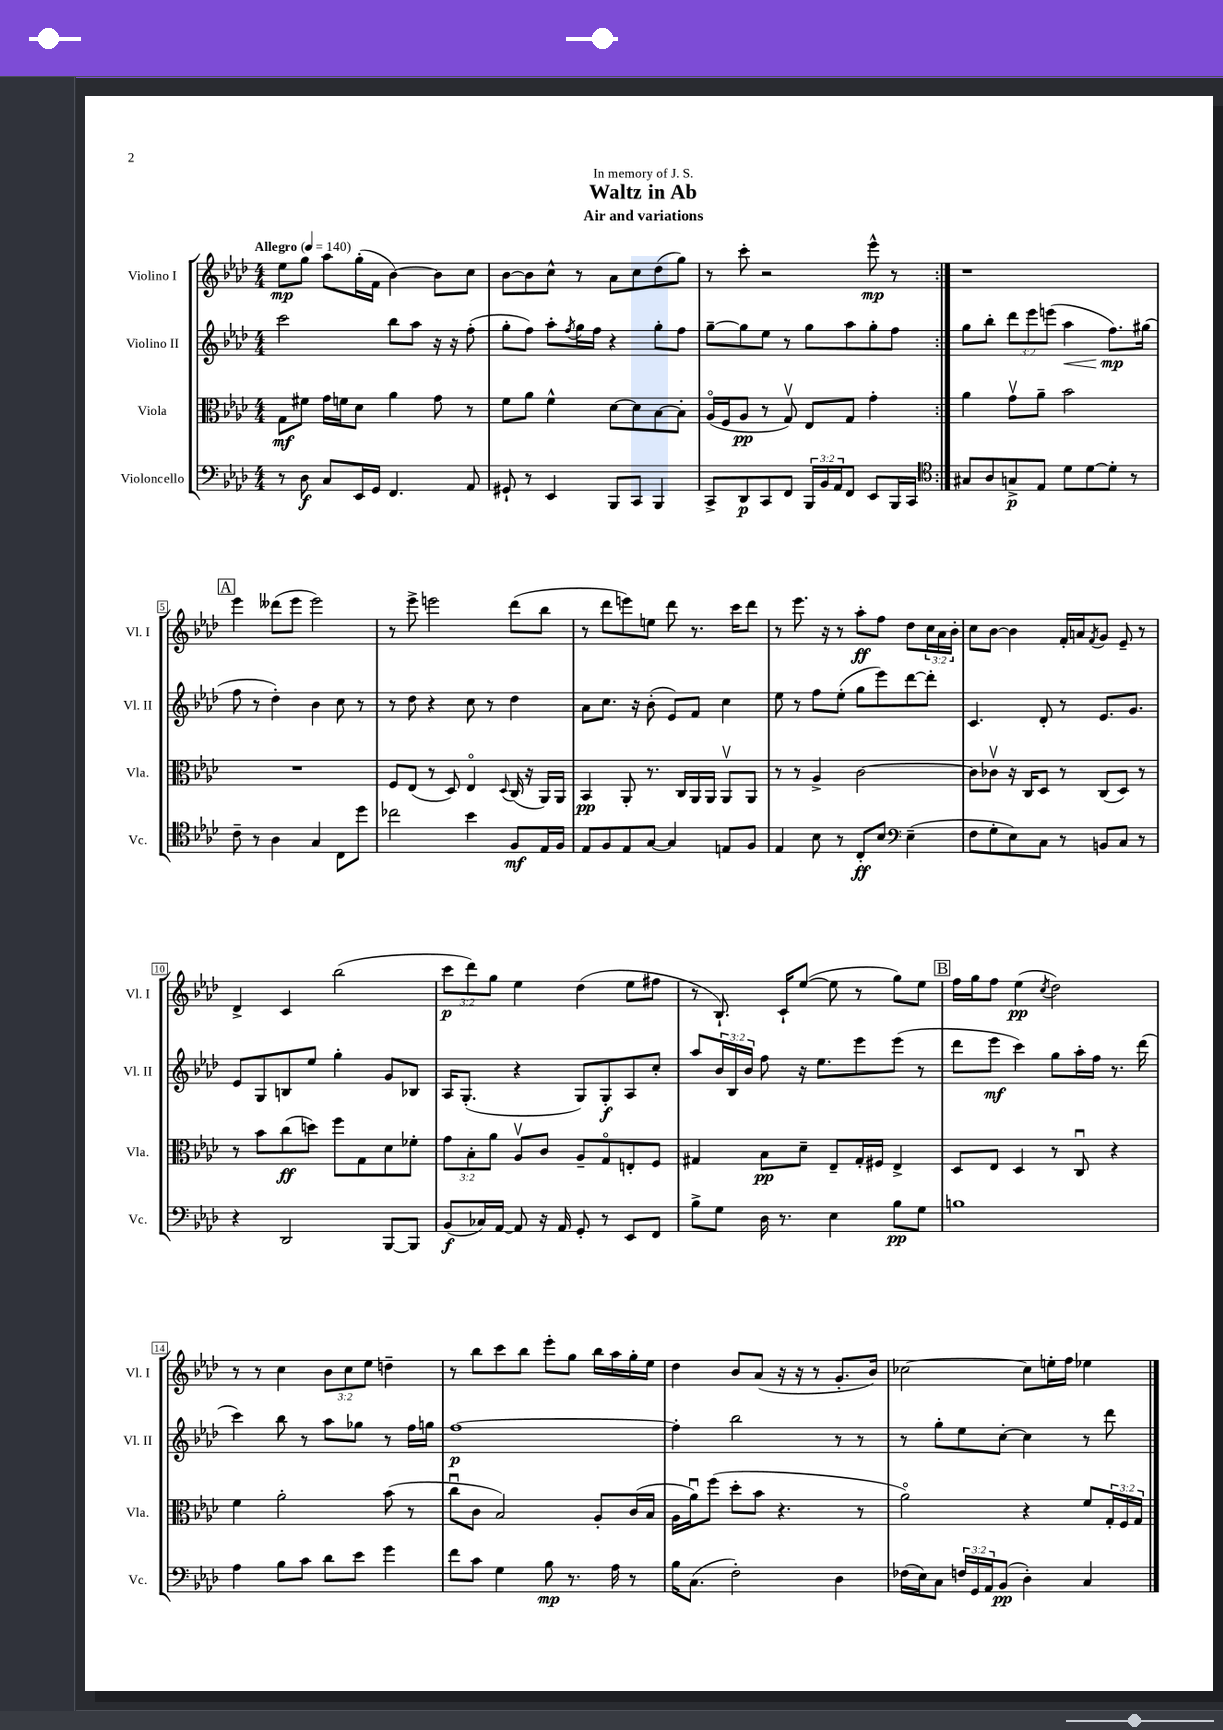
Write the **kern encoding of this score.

**kern	**dynam	**kern	**dynam	**kern	**dynam	**kern	**dynam
*part4	*part4	*part3	*part3	*part2	*part2	*part1	*part1
*staff4	*staff4	*staff3	*staff3	*staff2	*staff2	*staff1	*staff1
*I"Violoncello	*	*I"Viola	*	*I"Violino II	*	*I"Violino I	*
*I'Vc.	*	*I'Vla.	*	*I'Vl. II	*	*I'Vl. I	*
*clefF4	*	*clefC3	*	*clefG2	*	*clefG2	*
*k[b-e-a-d-]	*	*k[b-e-a-d-]	*	*k[b-e-a-d-]	*	*k[b-e-a-d-]	*
*M4/4	*	*M4/4	*	*M4/4	*	*M4/4	*
*MM140	*	*MM140	*	*MM140	*	*MM140	*
=1	=1	=1	=1	=1	=1	=1	=1
!	!	!	!	!	!	!LO:TX:a:B:t=Allegro	!
8r	.	8G\L	mf	2ccc\	.	8ee-\L	mp
8D-\	f	8f#X\J	.	.	.	8gg\J	.
8C/L	.	16g\LL	.	.	.	8aa-\L	.
.	.	16fn\J	.	.	.	.	.
16EE-/L	.	8d-\J	.	.	.	(16gg'\L	.
16GG/JJ	.	.	.	.	.	16f\JJ	.
4.FF/	.	4a-\	.	8bb-\L	.	[4b-\)	.
.	.	.	.	8aa-\J	.	.	.
.	.	8g\	.	16r	.	8b-\L]	.
.	.	.	.	16r	.	.	.
8AA-/	.	8r	.	(8ff'\	.	8cc\J	.
=2	=2	=2	=2	=2	=2	=2	=2
8GG#X`/	.	8f\L	.	8gg'\L	.	[8b-\L	.
8r	.	8a-\J	.	8ff\J)	.	8b-\]	.
4EE-/	.	4f^^\	.	8aa-'\L	.	8cc^^\J	.
.	.	.	.	8qff/	.	.	.
.	.	.	.	16gg\L	.	8r	.
.	.	.	.	16ff\JJ	.	.	.
8BBB-/L	.	[8d-\L	.	4r	.	8a-\L	.
8CC/J	.	8d-\]	.	.	.	8cc\	.
4BBB-/	.	[8B-\	.	8gg'\L	.	(8dd-\	.
.	.	8B-'\J]	.	8ff\J	.	8gg\J)	.
=3	=3	=3	=3	=3	=3	=3	=3
8CC^/L	.	(16A-/LL	.	[8gg~\L	.	8r	.
.	.	16F/J	.	.	.	.	.
8DD-/	p	8A-/J	pp	8gg\]	.	8ccc'\	.
8CC/	.	8r	.	8ee-\J	.	2r	.
8FF/J	.	8Gv/)	.	8r	.	.	.
24BBB-/LL	.	8E-/L	.	8gg\L	.	.	.
24BB-/	.	.	.	.	.	.	.
24AA-/J	.	.	.	.	.	.	.
8FF/J	.	8G/J	.	8aa-\	.	.	.
8EE-/L	.	4g'\	.	8gg'\	.	8eee-^^\	mp
16BBB-/L	.	.	.	8ff\J	.	8r	.
16CC/JJ	.	.	.	.	.	.	.
=4:|!	=4:|!	=4:|!	=4:|!	=4:|!	=4:|!	=4:|!	=4:|!
*clefC4	*	*	*	*	*	*	*
8G#X/L	.	4a-\	.	8gg\L	.	1r	.
8A-/	.	.	.	8bb-'\J	.	.	.
8Gn^/	p	8gv\L	.	12ddd-\L	.	.	.
.	.	.	.	12eee-\	.	.	.
8E-/J	.	8a-~\J	.	.	.	.	.
.	.	.	.	(12eeen\J	.	.	.
!	!	!	!	!	!LO:HP:b	!	!
8d-\L	.	2b-\	.	4aa-\	<	.	.
[8d-\	.	.	.	.	.	.	.
8d-'\J]	.	.	.	8.ff\L)	mp	.	.
8r	.	.	.	.	.	.	.
.	.	.	.	(16gg#X\Jk	[	.	.
!!LO:LB:g=z
!!LO:REH:place=s1:t=A
=5	=5	=5	=5	=5	=5	=5	=5
8c~\	.	1r	.	8ff\	.	4eee-\	.
8r	.	.	.	8r	.	.	.
4A-\	.	.	.	4dd-'\)	.	(8ddd--X\L	.
.	.	.	.	.	.	8eee-\J	.
4G/	.	.	.	4b-\	.	2eee-\)	.
8C\L	.	.	.	8cc\	.	.	.
8dd-\J	.	.	.	8r	.	.	.
=6	=6	=6	=6	=6	=6	=6	=6
2cc-X\	.	8F/L	.	8r	.	8r	.
.	.	(8E-/J	.	8dd-\	.	8eee-^\	.
.	.	8r	.	4r	.	2eeen\	.
.	.	8D-/)	.	.	.	.	.
4b-\	.	4E-/	.	8cc\	.	.	.
.	.	.	.	8r	.	.	.
.	.	8qqD-/	.	.	.	.	.
8F/L	mf	(16C/	.	4dd-\	.	(8ddd-\L	.
.	.	16r	.	.	.	.	.
16E-/L	.	16AA-/LL)	.	.	.	8bb-\J	.
16F/JJ	.	16AA-/JJ	.	.	.	.	.
=7	=7	=7	=7	=7	=7	=7	=7
8E-/L	.	4BB-/	pp	8a-\L	.	8r	.
8F/	.	.	.	8.cc\J	.	8ddd-\L	.
8E-/	.	8AA-'/	.	.	.	8eeen\)	.
.	.	.	.	16r	.	.	.
[8G/J	.	8.r	.	(8b-'\	.	8een\J	.
4G/]	.	.	.	8e-/L)	.	8ddd-\	.
.	.	16C/LL	.	.	.	.	.
.	.	16AA-/	.	8f/J	.	8.r	.
.	.	16AA-/JJ	.	.	.	.	.
8En/L	.	8AA-v/L	.	4cc\	.	.	.
.	.	.	.	.	.	16ccc\KL	.
8F/J	.	8AA-/J	.	.	.	8ddd-\J	.
=8	=8	=8	=8	=8	=8	=8	=8
4E-/	.	8r	.	8ee-\	.	8r	.
.	.	8r	.	8r	.	8.eee-\	.
8B-\	.	4A-^/	.	8ff\L	.	.	.
.	.	.	.	.	.	16r	.
8r	.	.	.	(8ee-'\J	.	8r	.
8C'/L	ff	[2c\	.	8gg\L	.	8aa-'\L	ff
8B-/J	.	.	.	8eee-\)	.	8ff\J	.
*clefF4	*	*	*	*	*	*	*
(4E-~\	.	.	.	[8ddd-\	.	8dd-\L	.
.	.	.	.	8ddd-'\J]	.	24cc\L	.
.	.	.	.	.	.	24a-\	.
.	.	.	.	.	.	24b-'\JJ	.
=9	=9	=9	=9	=9	=9	=9	=9
8F\L	.	8c\L]	.	4.c/	.	8cc\L	.
8G'\	.	8c-Xv\J	.	.	.	[8b-\J	.
8E-\)	.	16r	.	.	.	4b-\]	.
.	.	16C/KL	.	.	.	.	.
8C\J	.	8D-/J	.	8d-'/	.	.	.
8r	.	8r	.	8r	.	16f'/LL	.
.	.	.	.	.	.	16an/J	.
.	.	.	.	.	.	8qf/	.
8BBn/L	.	(8C/L	.	8.e-/L	.	8g/J	.
8C/J	.	8D-/J)	.	.	.	8e-~/	.
.	.	.	.	8.g/J	.	.	.
8r	.	8r	.	.	.	8r	.
!!LO:LB:g=z
=10	=10	=10	=10	=10	=10	=10	=10
4r	.	8r	.	8e-/L	.	4d-^/	.
.	.	8b-\L	.	8G/	.	.	.
2DD-/	.	(8cc\	ff	8Bn/	.	4c/	.
.	.	8ddn\J)	.	8ee-/J	.	.	.
.	.	8ff\L	.	4gg'\	.	(2bb-\	.
.	.	8G\	.	.	.	.	.
[8BBB-/L	.	8d-\	.	8g/L	.	.	.
8BBB-/J]	.	8f-X'\J	.	8B-X/J	.	.	.
=11	=11	=11	=11	=11	=11	=11	=11
(8BB-/L	f	12g\L	.	16A-/KL	.	12ccc\L	p
.	.	.	.	(8.G'/J	.	.	.
.	.	12B-'\	.	.	.	12ddd-\)	.
16C-X/L)	.	.	.	.	.	.	.
.	.	12a-\J	.	.	.	12gg\J	.
[16AA-/JJ	.	.	.	.	.	.	.
8AA-/]	.	8A-v/L	.	4r	.	4ee-\	.
16r	.	8c/J	.	.	.	.	.
16AA-/	.	.	.	.	.	.	.
8GG'/	.	8A-~/L	.	8G/L)	.	(4dd-\	.
8r	.	8G/	.	8G'/	f	.	.
8EE-/L	.	8En'/	.	8A-/	.	8ee-\L	.
8FF/J	.	8F/J	.	8cc'/J	.	8ff#X\J	.
=12	=12	=12	=12	=12	=12	=12	=12
8B-^\L	.	4G#X/	.	8aa-/L	.	8r	.
8G\J	.	.	.	24b-/L	.	8.B-`/)	.
.	.	.	.	24B-/	.	.	.
.	.	.	.	24b-/JJ	.	.	.
16D-\	.	8B-\L	pp	8ff\	.	.	.
8.r	.	.	.	.	.	16c`/KL	.
.	.	8d-~\J	.	16r	.	([8ee-/J	.
.	.	.	.	8.ee-\L	.	.	.
4E-\	.	8E-~/L	.	.	.	8ee-\]	.
.	.	16G#'/L	.	8eee-\	.	8r	.
.	.	16F#X/JJ	.	.	.	.	.
8B-\L	pp	4E-^/	.	(8eee-\J	.	8gg\L)	.
8G\J	.	.	.	8r	.	8ee-\J	.
!!LO:REH:place=s1:t=B
=13	=13	=13	=13	=13	=13	=13	=13
1Bn	.	8D-/L	.	8ddd-\L	.	16ff\LL	.
.	.	.	.	.	.	16gg\J	.
.	.	8E-/J	.	8eee-\J	mf	8ff\J	.
.	.	4D-/	.	4ccc\)	.	(4ee-\	pp
.	.	.	.	.	.	8qcc/	.
.	.	8r	.	8gg\L	.	2dd-\)	.
.	.	8Cu/	.	16aa-'\L	.	.	.
.	.	.	.	16ff\JJ	.	.	.
.	.	4r	.	8.r	.	.	.
.	.	.	.	(16ddd-\	.	.	.
!!LO:LB:g=z
=14	=14	=14	=14	=14	=14	=14	=14
4A-\	.	4f\	.	4ccc\)	.	8r	.
.	.	.	.	.	.	8r	.
8B-\L	.	2a-'\	.	8bb-\	.	4cc\	.
8c\J	.	.	.	8r	.	.	.
8d-\L	.	.	.	8aa-\L	.	12b-\L	.
.	.	.	.	.	.	12cc\	.
8e-\J	.	.	.	8gg-X\J	.	.	.
.	.	.	.	.	.	12ee-\J	.
4g\	.	(8b-\	.	8r	.	4ddn~\	.
.	.	8r	.	16ff\LL	.	.	.
.	.	.	.	16ggn\JJ	.	.	.
=15	=15	=15	=15	=15	=15	=15	=15
8f\L	.	8ccu\L	.	[1ff	p	8r	.
8c\J	.	8c\J	.	.	.	8bb-\L	.
4G\	.	2B-/)	.	.	.	8ccc\	.
.	.	.	.	.	.	8bb-\J	.
8B-\	mp	.	.	.	.	8eee-'\L	.
8.r	.	.	.	.	.	8gg\J	.
.	.	8A-'/L	.	.	.	16bb-\LL	.
16A-\	.	.	.	.	.	16aa-\	.
8r	.	(16c/L	.	.	.	16gg'\	.
.	.	16B-/JJ	.	.	.	16ee-\JJ	.
=16	=16	=16	=16	=16	=16	=16	=16
16B-\KL	.	16A-\LL	.	4ff'\]	.	4dd-\	.
(8.C\J	.	16a-u\J)	.	.	.	.	.
.	.	(8ff\J	.	.	.	.	.
2F'\)	.	8dd-'\L	.	2bb-\	.	8b-/L	.
.	.	8b-\J	.	.	.	(8a-/J	.
.	.	4.r	.	.	.	16r	.
.	.	.	.	.	.	16r	.
.	.	.	.	.	.	8r	.
4D-\	.	.	.	8r	.	8.g'/L	.
.	.	8r	.	8r	.	.	.
.	.	.	.	.	.	16b-/Jk)	.
=17	=17	=17	=17	=17	=17	=17	=17
(16F-X\LL	.	2a-\)	.	8r	.	[2cc-X\	.
16E-\J)	.	.	.	.	.	.	.
8C\J	.	.	.	8gg'\L	.	.	.
24Fn/LL	.	.	.	8ee-\	.	.	.
24GG/	.	.	.	.	.	.	.
24AA-/J	.	.	.	.	.	.	.
(8BB-/J	pp	.	.	[8cc'\J	.	.	.
4D-'\)	.	4r	.	4cc\]	.	8cc-\L]	.
.	.	.	.	.	.	16een'\L	.
.	.	.	.	.	.	16ff\JJ	.
4C/	.	8f/L	.	8r	.	4ee-X\	.
.	.	24G'/L	.	8ddd-\	.	.	.
.	.	24F/	.	.	.	.	.
.	.	24G/JJ	.	.	.	.	.
==	==	==	==	==	==	==	==
*-	*-	*-	*-	*-	*-	*-	*-
